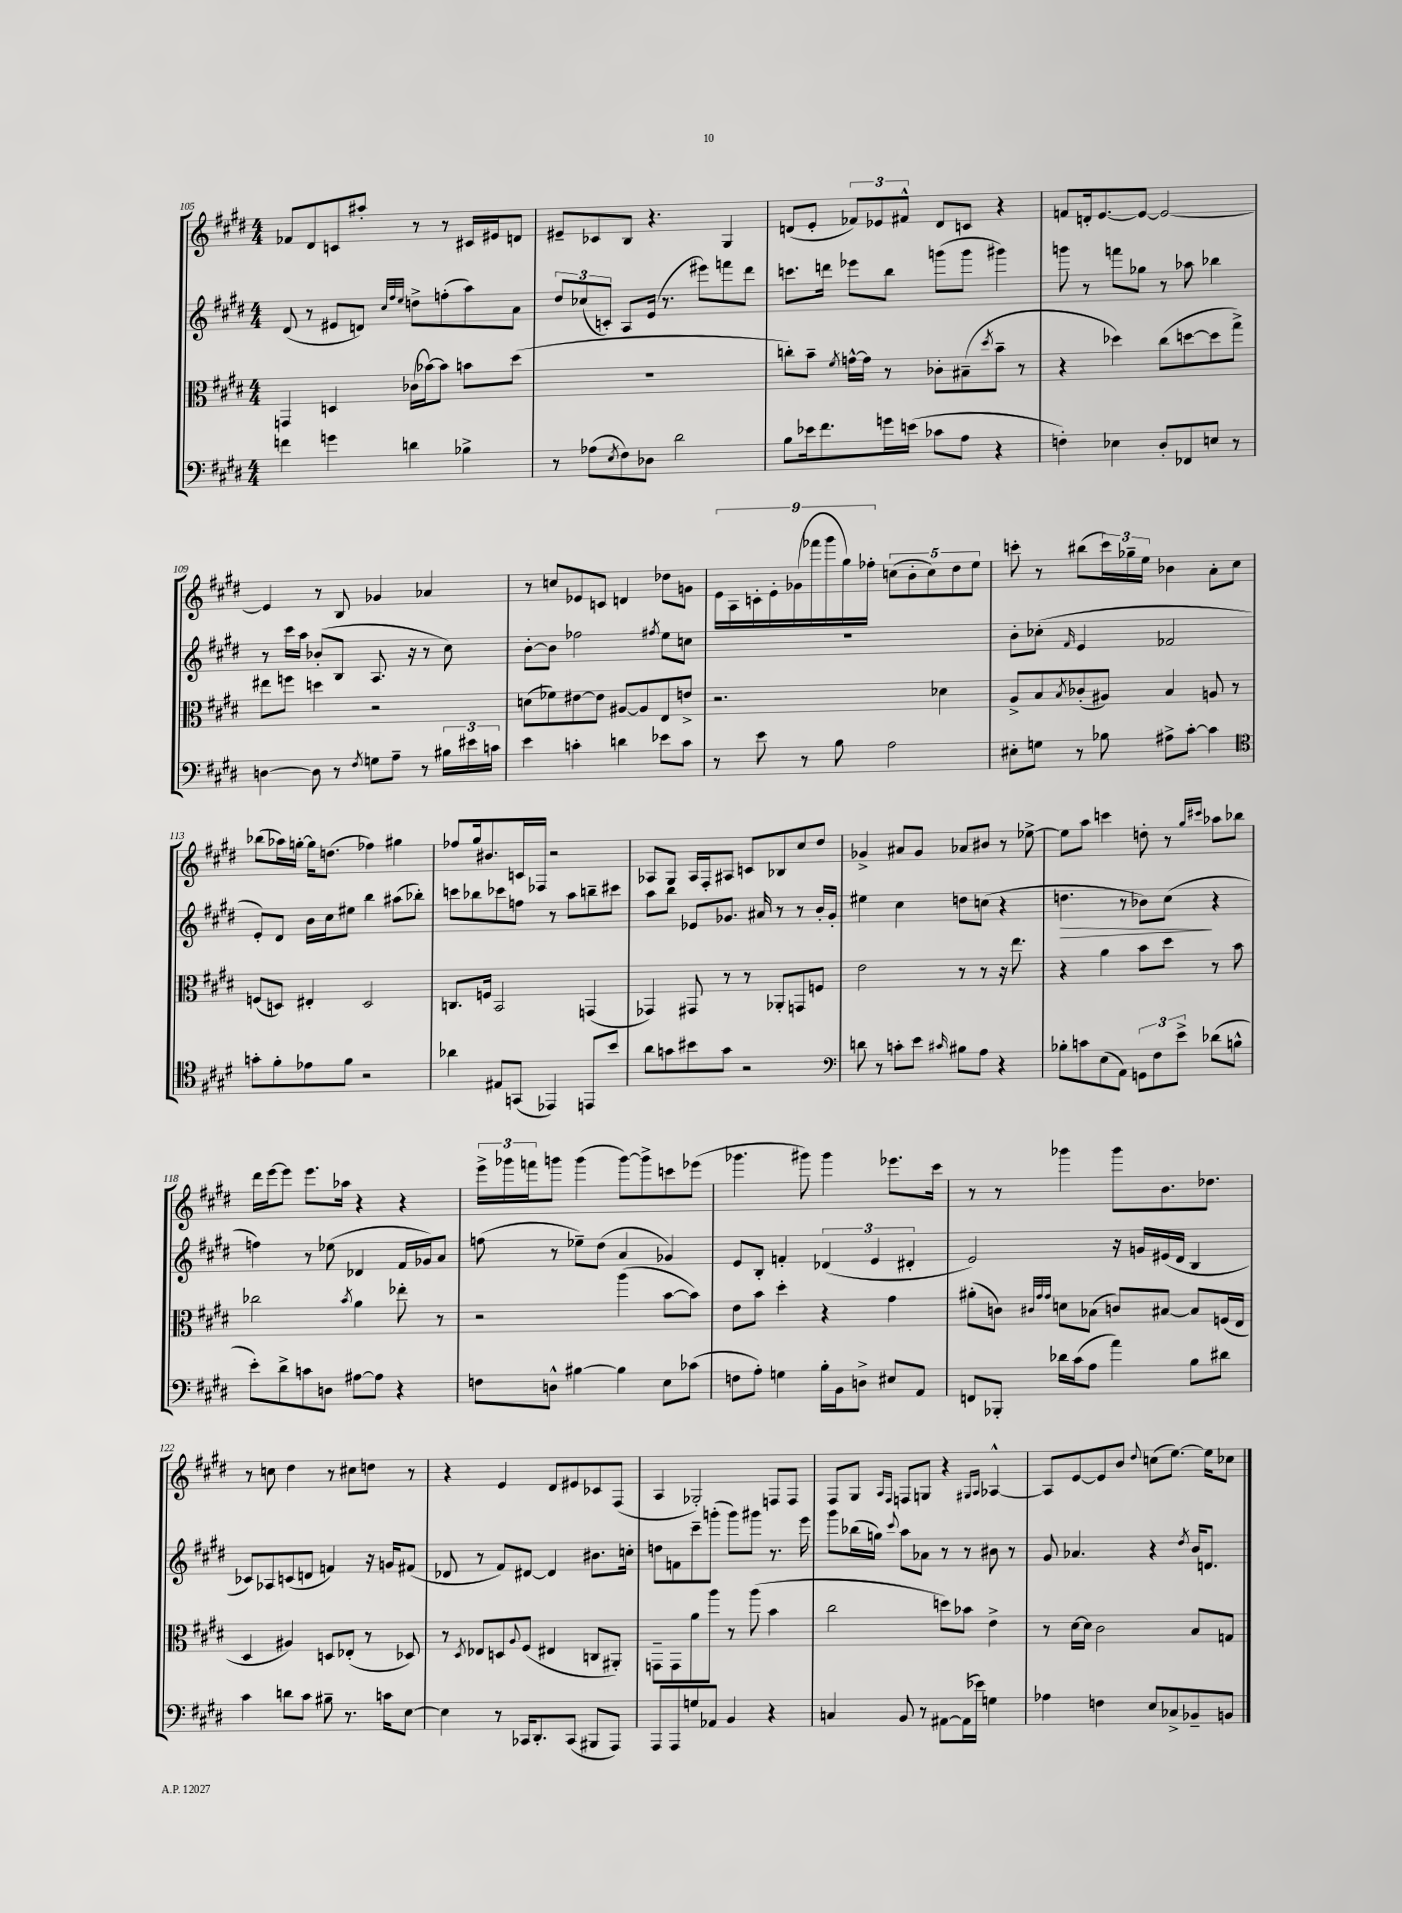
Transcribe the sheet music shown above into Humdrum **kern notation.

**kern	**kern	**kern	**kern
*staff4	*staff3	*staff2	*staff1
*clefF4	*clefC3	*clefG2	*clefG2
*k[f#c#g#d#]	*k[f#c#g#d#]	*k[f#c#g#d#]	*k[f#c#g#d#]
*M4/4	*M4/4	*M4/4	*M4/4
4f	4GG	(8d#	8f-
.	.	8r	8d#
4g	4D	8e#	8c
.	.	8d)	8aa#'
.	.	32qqcc#	.
.	.	32qqff#	.
.	.	32qqee	.
4d	(16c-	8dd^	8r
.	[16b-)	.	.
.	8b-]	(8ff'	8r
4B-^	8b	8aa)	16c#
.	.	.	16e#
.	(8dd#	8a	8d
=	=	=	=
8r	1r	12dd#	8e#~
.	.	(12cc-	.
(8A-	.	.	8c-
.	.	12c')	.
8qE	.	.	.
8F#)	.	8A	8B
8D-	.	(16e	4.r
.	.	8.r	.
2d#	.	.	.
.	.	8eee#)	.
.	.	8fff	4G#
.	.	8ddd#	.
=	=	=	=
8B	8cc')	8.ccc	(8d
16e-	8b~	.	8e'
8.f#	.	16ddd	.
.	8qf#	.	.
.	[16g^^	8eee-	12f-)
.	16g]	.	.
.	.	.	12e-
16g	8r	8bb	.
.	.	.	12f#^^
(16e	.	.	.
8c-	8c-'	(8ggg	8d
8A	(8B#~	8ggg	8c
.	8qdd#	.	.
4r	8b~	4ggg#)	4r
.	8r	.	.
=	=	=	=
4F')	4r	8ggg	8f
.	.	8r	16d'
.	.	.	[8.e
4E-	4dd-)	8fff	.
.	.	8gg-	8e_
8D#'	(8cc#	8r	2e_
8FF-	[8dd	8aa-	.
8E	8dd]	4bb-	.
8r	8gg#^)	.	.
=	=	=	=
[4D	8ee#	8r	4e]
.	8ff	16ccc#	.
.	.	16aa	.
8D]	4dd	(8b-'	8r
8r	.	8B	8B
8qF#	.	.	.
8G	2r	8.A	4g-
8A~	.	.	.
.	.	16r	.
8r	.	8r	4a-
24B#	.	8cc#)	.
24e#	.	.	.
24c	.	.	.
=	=	=	=
4e	(8d	[8b'	8r
.	8f-)	8b]	8cc
4c'	[8e#	2ff-	8e-
.	8e#]	.	8c
4d	[8A#	.	4d
.	8A#]	.	.
.	.	8qff#	.
8e-	8E	8ee	8dd-
8c	8e^	8cc	8g
=	=	=	=
8r	2.r	1r	18e
.	.	.	18A
.	.	.	18c'
8e	.	.	.
.	.	.	18e'
.	.	.	(18g-
8r	.	.	.
.	.	.	18fff-
.	.	.	18ggg#
8B	.	.	.
.	.	.	18gg#)
.	.	.	18ff-'
2A	.	.	(10cc
.	.	.	10b'
.	.	.	10cc)
.	4d-	.	.
.	.	.	10dd#
.	.	.	10ee
=	=	=	=
8E#'	8A^	8b'	8ccc'
8G	8B	(8cc-'	8r
.	8qB	16qqf#	.
8r	(8c-'	4e	(8bb#
8B-	8A#)	.	24ccc)
.	.	.	24gg-~
.	.	.	24ee
8A#^	4B	2f-	4b-
[8c#'	.	.	.
4c#]	8A	.	8a'
.	8r	.	8cc#
=	=	=	=
*clefC4	*	*	*
8g'	(8F	8e')	(8bb-
8f#'	8D)	8d#	16aa-)
.	.	.	[16gg'
8e-	4E#'	16b	16gg]
.	.	16cc#	(8.dd
8f#	.	8ee#	.
2r	2D	4bb	4ff-)
.	.	(8aa#	4gg#
.	.	8bb-')	.
=	=	=	=
4a-	8.C	8ccc	8ff-
.	.	8bb-	16gg#
.	16F	.	8.b#
8E#	2BB	8ccc-	.
(8GG	.	8ff	16c
.	.	.	16F-
4EE-)	.	8r	2r
.	.	8aa	.
8EE	(4GG	8bb~	.
8b	.	8ccc#	.
=	=	=	=
8a	4GG-)	8aa	8A-
8g	.	8bb	8G#
8b#	8GG#	8e-	16A-
.	.	.	16F#'
8g	8r	8.g-	8A#
2r	8r	.	8c
.	.	16a#	.
.	8AA-'	8r	8B-
.	8GG	8r	8cc#
.	8F	16b'	8dd#
.	.	16g-'	.
=	=	=	=
*clefF4	*	*	*
8d	2e	4ee#	4g-^
8r	.	.	.
8c'	.	4cc#	8a#
8e	.	.	8g-
16qqc#	.	.	.
8B#	8r	8dd	8a-
8A	8r	(8cc	8b#
4r	16r	4r	8r
.	8.ee	.	.
.	.	.	[8ee-^
=	=	=	=
8B-'	4r	4.dd	8ee-]
8c	.	.	8aa
(8E	4a	.	4ccc
8AA)	.	8r	.
12GG	8b	8b-)	8dd'
12F#	.	.	.
.	8dd#	(8cc#	8r
12e^	.	.	.
.	.	.	16qqgg#
.	.	.	16qqccc#
(8d-	8r	4r	8aa-
8B^^	8b	.	8bb-
=	=	=	=
8e')	2cc-	4ff)	16ddd#
.	.	.	[16eee
8d#^	.	.	8eee]
8c	.	8r	8.eee
8D	.	(8ee-	.
.	.	.	16aa-
.	8qb	.	.
[8A#	4a	4d-	4r
8A#]	.	.	.
4r	8ee-'	16f#	4r
.	.	16g-)	.
.	8r	8a	.
=	=	=	=
8F	2r	(8ff	24eee^
.	.	.	24ggg-
.	.	.	24fff
8D^^	.	8r	8ggg
[4B#	.	8ee-~)	(4ggg
.	.	(8dd#	.
4B#]	(4aa	4a	[8ggg)
.	.	.	8ggg^]
8E	[8b	4g-)	8ccc
(8c-	8b])	.	(8eee-
=	=	=	=
8F	8e	8e	4.ggg-
8A')	8b	8B'	.
4G	4dd#'	4f'	.
.	.	.	8ggg#)
16B'	4r	(6d-	4ggg#
16BB	.	.	.
8D^	.	.	.
.	.	6e	.
8E#	4g#	.	8.eee-
.	.	6d#'	.
8AA	.	.	.
.	.	.	16ccc#
=	=	=	=
8FF	(8a#'	2e)	8r
8BBB-'	8c)	.	8r
.	32qqc#	.	.
.	32qqg#	.	.
.	32qqg#	.	.
16d-	8d	.	4ggg-
(16c#	.	.	.
8A	(8B-	.	.
4a)	8c)	16r	8ggg-
.	.	16g	.
.	[8B#	(16e#	8.b
.	.	16d#	.
8B	8B#]	4B	.
.	.	.	8.dd-
8d#	(16F	.	.
.	16E	.	.
=	=	=	=
4c#	4D#	8c-)	8r
.	.	8A-	8cc
8d	4A#)	(8c	4dd#
8c#	.	8d	.
8B#~	8D	4f)	8r
8.r	(8E-'	.	8cc#
.	8r	16r	8dd
16c	.	16g	.
[8E	8D-)	(8f#	8r
=	=	=	=
4E]	8r	8d-	4r
.	8qD#	.	.
.	8E-	8r	.
8r	8D	8f#)	4e
.	8qqA	.	.
16CC-	(8F#	[8d#	.
8.DD#'	.	.	.
.	4E#	4d#]	8d#
(8CC-	.	.	8e#
8BBB#	8C	8.b#	8c-
8AAA)	8AA#')	.	(8F#
.	.	16cc'	.
=	=	=	=
8AAA	8GG~	8dd	4A
8AAA	8GG	8f	.
8G	8a	8ccc#~	2G-')
8AA-	8aa	(8ggg'	.
4BB	8r	8ggg)	.
.	(8aa	8ggg#	.
4r	4b	8.r	8F
.	.	.	8F
.	.	16eee	.
=	=	=	=
4C	2cc#	8ggg#	8F#
.	.	(16bb-	8G#
.	.	16gg)	.
.	.	.	16qqA
.	.	8qqccc#	16qqF#
8BB	.	8aa	8F
8r	.	8a-	8G
[8AA#	8dd)	8r	4r
(16AA#]	8b-	8r	.
16e-)	.	.	.
.	.	.	16qqG#
.	.	.	16qqA
4G	4e^	8b#	[4A-^^
.	.	8r	.
=	=	=	=
4A-	8r	8g#	8A-]
.	[16d#	4.a-	[8e
.	16d#]	.	.
4F	2c#	.	8e]
.	.	.	8b
.	.	.	8qqdd#
8E	.	4r	(8cc
8C-^	.	.	[8.ee)
.	.	8qdd#	.
8BB-~	8B	16b	.
.	.	8.d	16ee]
8BB	8G	.	8cc-
==	==	==	==
*-	*-	*-	*-
